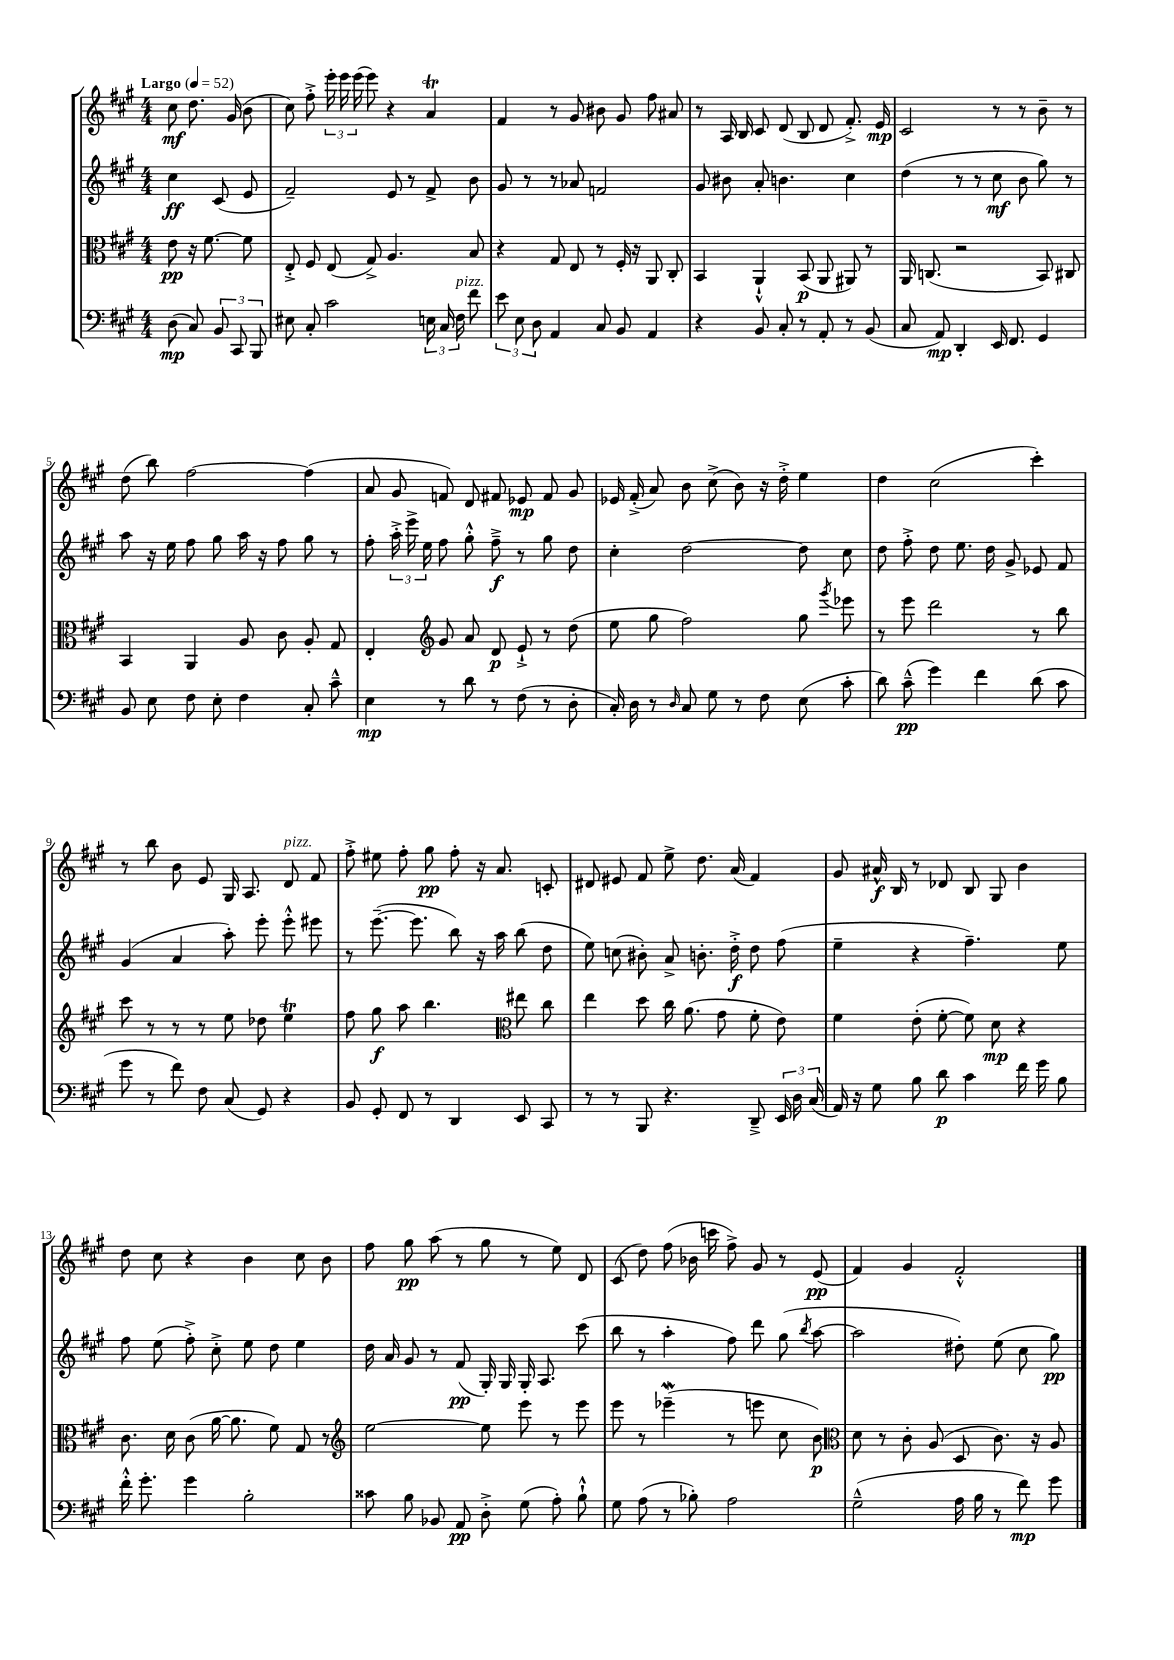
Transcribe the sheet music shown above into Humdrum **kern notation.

**kern	**kern	**kern	**kern
*staff4	*staff3	*staff2	*staff1
*clefF4	*clefC3	*clefG2	*clefG2
*k[f#c#g#]	*k[f#c#g#]	*k[f#c#g#]	*k[f#c#g#]
*M4/4	*M4/4	*M4/4	*M4/4
*MM52	*MM52	*MM52	*MM52
(8D	8e	4cc#	8cc#
8C#)	16r	.	8.dd
.	[8.f#	.	.
12BB	.	(8c#	.
.	.	.	(16g#
12CC#	.	.	.
.	8f#]	8e	8b
12BBB	.	.	.
=	=	=	=
8E#	8E'^	2f#~)	8cc#)
8C#'	8F#	.	8ff#'^
2c#	(8E	.	24eee'
.	.	.	24eee
.	.	.	(24eee
.	8G#^)	.	8eee)
.	4.A	8e	4r
.	.	8r	.
24E	.	8f#^	4a
24C#	.	.	.
24F#	.	.	.
8f#	8B	8b	.
=	=	=	=
12e	4r	8g#	4f#
12E	.	.	.
.	.	8r	.
12D	.	.	.
4AA	8G#	8r	8r
.	8E	8a-	8g#
8C#	8r	2f	8b#
8BB	16F#'	.	8g#
.	16r	.	.
4AA	8AA	.	8ff#
.	8C#'	.	8a#
=	=	=	=
4r	4BB	8g#	8r
.	.	8b#	16A
.	.	.	16B
8BB	4AA`^^	8a'	8c#
8C#'	.	4.b	(8d
8r	(8BB	.	8B
8AA'	8AA	.	8d
8r	8AA#)	4cc#	8.f#'^)
(8BB	8r	.	.
.	.	.	16e
=	=	=	=
8C#	16AA	(4dd	2c#
.	(8.C	.	.
8AA)	.	.	.
4DD'	2r	8r	.
.	.	8r	.
16EE	.	8cc#	8r
8.FF#	.	.	.
.	.	8b	8r
4GG#	8BB)	8gg#)	8b~
.	8C#	8r	8r
=	=	=	=
8BB	4BB	8aa	(8dd
8E	.	16r	8bb)
.	.	16ee	.
8F#	4AA	8ff#	[2ff#
8E'	.	8gg#	.
4F#	8A	16aa	.
.	.	16r	.
.	8c#	8ff#	.
8C#'	8A'	8gg#	(4ff#]
8c#~^^	8G#	8r	.
=	=	=	=
4E	4E'	8ff#'	8a
.	.	24aa'^	8g#
.	.	24eee^	.
.	.	24ee	.
*	*clefG2	*	*
8r	8g#	8ff#	8f)
8d	8a	8gg#'^^	8d
8r	8d	8ff#~^	8f#
(8F#	8e`^	8r	8e-
8r	8r	8gg#	8f#
8D'	(8dd	8dd	8g#
=	=	=	=
16C#')	8ee	4cc#'	16e-
16D	.	.	(16f#'^
8r	8gg#	.	8a)
16qqD	.	.	.
8C#	2ff#)	[2dd	8b
8G#	.	.	(8cc#^
8r	.	.	8b)
8F#	.	.	16r
.	.	.	16dd'^
(8E	8gg#	8dd]	4ee
.	8qggg#	.	.
8c#'	8eee-	8cc#	.
=	=	=	=
8d)	8r	8dd	4dd
(8c#~^^	8eee	8ff#'^	.
4g#)	2ddd	8dd	(2cc#
.	.	8.ee	.
4f#	.	.	.
.	.	16dd	.
.	.	8g#^	.
(8d	8r	8e-	4ccc#')
8c#	8bb	8f#	.
=	=	=	=
8g#	8ccc#	(4g#	8r
8r	8r	.	8bb
8f#)	8r	4a	8b
8F#	8r	.	8e
(8C#	8ee	8aa')	16G#
.	.	.	8.A
8GG#)	8dd-	8eee'	.
4r	4ee	8eee'^^	8d
.	.	8eee#	8f#
=	=	=	=
8BB	8ff#	8r	8ff#'^
8GG#'	8gg#	([8.eee~	8ee#
8FF#	8aa	.	8ff#'
.	.	8.eee]	.
8r	4.bb	.	8gg#
4DD	.	8bb)	8ff#'
.	.	16r	16r
.	.	16aa	8.a
*	*clefC3	*	*
8EE	8ee#	(8bb	.
8CC#	8cc#	8dd	8c'
=	=	=	=
8r	4ee	8ee)	8d#
8r	.	(8cc	8e#
8BBB	8dd	8b#')	8f#
4.r	16cc#	8a^	8ee^
.	(8.a	.	.
.	.	8.b'	8.dd
.	8g#	.	.
.	.	16dd'^	(16a
8DD~^	8f#'	8dd	4f#)
24EE	8e)	(8ff#	.
24D	.	.	.
(24C#	.	.	.
=	=	=	=
16AA)	4f#	4ee~	8g#
16r	.	.	.
8G#	.	.	16a#^^
.	.	.	16B
8B	(8e'	4r	8r
8d	[8f#'	.	8d-
4c#	8f#])	4.ff#~)	8B
.	8d	.	8G#
16f#	4r	.	4b
16g#	.	.	.
8B	.	8ee	.
=	=	=	=
16f#'^^	8.c#	8ff#	8dd
8.g#'	.	.	.
.	.	(8ee	8cc#
.	16d	.	.
4g#	(8c#	8ff#'^)	4r
.	[16a	8cc#'^	.
.	8.a]	.	.
2B'	.	8ee	4b
.	8f#)	8dd	.
.	8G#	4ee	8cc#
.	8r	.	8b
=	=	=	=
*	*clefG2	*	*
8c##	[2ee	16dd	8ff#
.	.	16a	.
8B	.	8g#	8gg#
8BB-	.	8r	(8aa
8AA	.	(8f#	8r
8D'^	8ee]	16G#')	8gg#
.	.	16G#	.
(8G#	8eee	16G#'	8r
.	.	8.A	.
8A')	8r	.	8ee)
8B`^^	8eee	(8ccc#	8d
=	=	=	=
8G#	8eee	8bb	(8c#
(8A	8r	8r	8dd)
8r	(4eee-~	4aa'	(8ff#
8B-')	.	.	16b-
.	.	.	16ccc
2A	8r	8ff#)	8ff#^)
.	8eee	8ddd	8g#
.	8cc#	(8gg#	8r
.	.	8qbb	.
.	8b)	[8aa	(8e
=	=	=	=
*	*clefC3	*	*
(2G#~^^	8d	2aa]	4f#)
.	8r	.	.
.	8c#'	.	4g#
.	(8A	.	.
16A	8D	8dd#')	2f#'^^
16B	.	.	.
8r	8.c#)	(8ee	.
8f#)	.	8cc#	.
.	16r	.	.
8g#	8A	8gg#)	.
==	==	==	==
*-	*-	*-	*-
